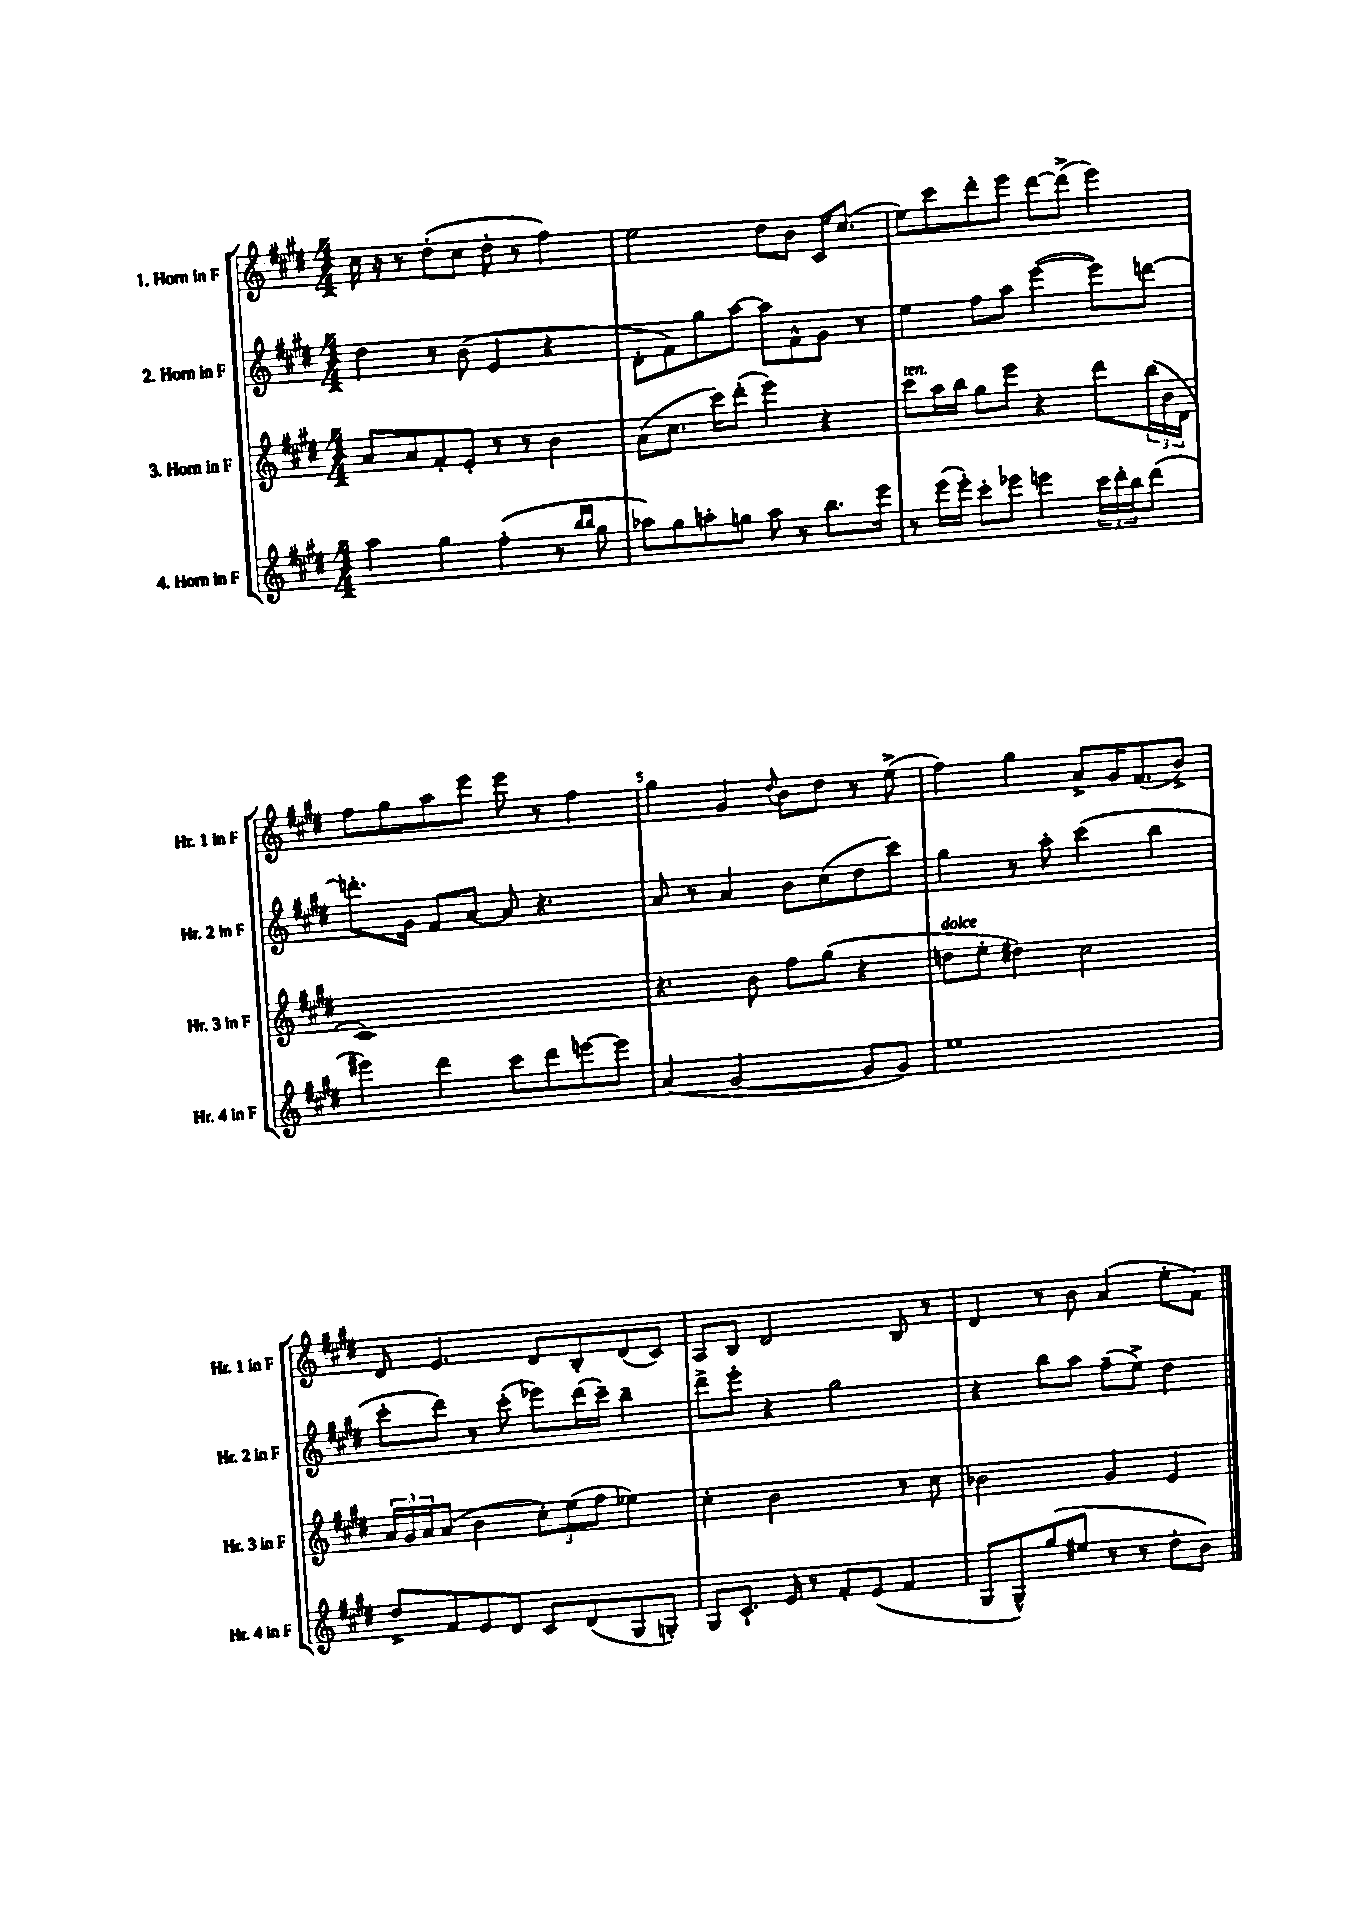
<<
\new StaffGroup <<
\new Staff = "s0" \with { instrumentName = "1. Horn in F" shortInstrumentName = "Hr. 1 in F" } {
    \clef treble \key e \major \numericTimeSignature \time 4/4
    cis''16 r16 r8 dis''8-.( cis''8 dis''8-. r8 fis''4) |
    e''2 dis''8 b'8 cis'16 cis''8.( |
    e''8) cis'''8 dis'''8-. e'''8 dis'''8~ dis'''8->( e'''4) |
    fis''8 gis''8 a''8 e'''8 e'''8 r8 fis''4 |
    gis''4 gis'4 \appoggiatura { dis''8 } b'8 dis''8 r8 e''8->( |
    fis''4) gis''4 a'8-> gis'16 fis'8.( b'8->) |
    dis'8 e'4. dis'8 b8-. dis'8( cis'8) |
    a8 b8 dis'2 b8 r8 |
    dis'4 r8 b'8 a'4( e''8-. fis'8) \bar "|." |
}
\new Staff = "s1" \with { instrumentName = "2. Horn in F" shortInstrumentName = "Hr. 2 in F" } {
    \clef treble \key e \major \numericTimeSignature \time 4/4
    dis''4 r8 b'8( e'4 r4 |
    dis'8-. fis'8) gis''8 a''8~ a''8 fis'8-^ gis'8 r8 |
    e''4 fis''8 a''8 e'''4~( e'''8) d'''8~ |
    d'''8.-. gis'16 fis'8 a'8~ a'8 r4. |
    a'8 r8 a'4 b'8 cis''8( dis''8 cis'''8) |
    gis''4 r8 a''8-. cis'''4( b''4 |
    cis'''8-. dis'''8) r8 cis'''8-.( ees'''8) dis'''16( cis'''16--) b''4-- |
    dis'''8-> e'''8-. r4 gis''2 |
    r4 b''8 a''8 fis''8--( e''8->) dis''4 \bar "|." |
}
\new Staff = "s2" \with { instrumentName = "3. Horn in F" shortInstrumentName = "Hr. 3 in F" } {
    \clef treble \key e \major \numericTimeSignature \time 4/4
    a'8 a'8 fis'8-. e'8-. r8 r8 b'4 |
    a'8( cis''8. cis'''16) dis'''8-.( e'''4) r4 |
    cis'''8^\markup { \italic "ten." } a''16 b''16 gis''8 e'''8 r4 dis'''8 \tuplet 3/2 { b''16( b'16 dis'16 } |
    cis'1) |
    r4. b'8 fis''8 gis''8( r4 |
    d''8^\markup { \italic "dolce" } e''8-. dis''4) cis''2 |
    \tuplet 3/2 { a'16 gis'16 a'16 } a'8( b'4 \tuplet 3/2 { cis''8-.) e''8( fis''8 } ees''4) |
    cis''4-. b'2 r8 cis''8 |
    bes'2 gis'4 e'4 \bar "|." |
}
\new Staff = "s3" \with { instrumentName = "4. Horn in F" shortInstrumentName = "Hr. 4 in F" } {
    \clef treble \key e \major \numericTimeSignature \time 4/4
    a''4 gis''4 fis''4-.( r8 \grace { b''16 b''16 } gis''8 |
    aes''8) gis''8 a''8-. g''8 a''8 r8 b''8. e'''16 |
    r8 e'''16( e'''16-.) cis'''8-. ees'''8 e'''4 \tuplet 3/2 { cis'''16 dis'''16-. b''16 } dis'''8( |
    eis'''4) dis'''4 cis'''8 dis'''8 e'''8~ e'''8 |
    a'4( gis'2~ gis'8 gis'8) |
    e''1 |
    dis''8-> fis'8 e'8 dis'8 cis'8 dis'8( gis8 g8-.) |
    gis8 cis'8.-! e'16 r8 fis'8-. e'8( fis'4 |
    gis8 gis8-^) gis''8( eis''8 r8 r8 dis''8-. b'8) \bar "|." |
}
>>
>>
\layout { \context { \Score \override BarNumber.break-visibility = ##(#f #t #t) barNumberVisibility = #(every-nth-bar-number-visible 5) } }
